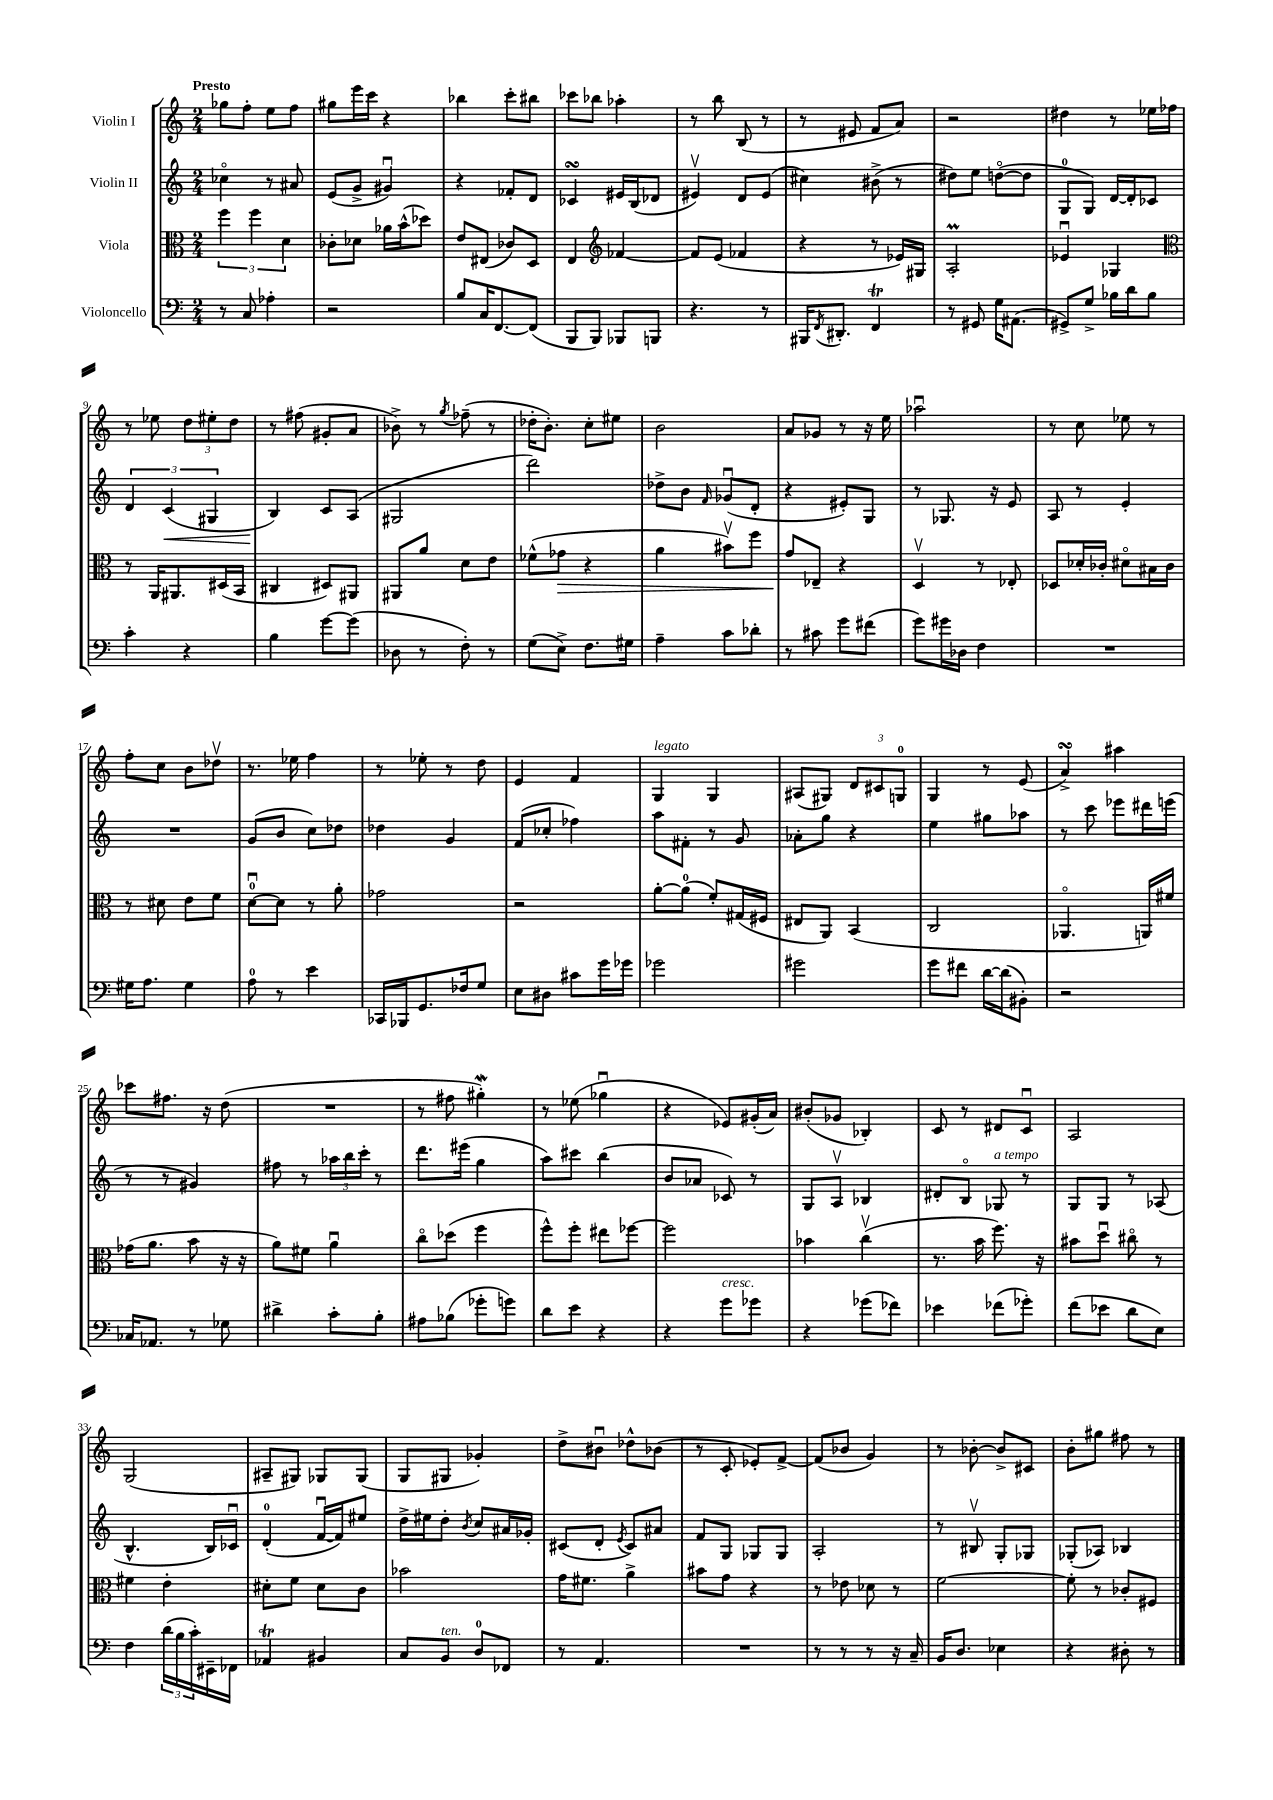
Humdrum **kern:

**kern	**kern	**kern	**kern
*staff4	*staff3	*staff2	*staff1
*clefF4	*clefC3	*clefG2	*clefG2
*k[]	*k[]	*k[]	*k[]
*M2/4	*M2/4	*M2/4	*M2/4
8r	6ff\	4cc-o\	8gg-\L
8C/	.	.	8ff'\J
.	6ff\	.	.
4A-'\	.	8r	8ee\L
.	6d\	.	.
.	.	8a#/	8ff\J
=	=	=	=
2r	8c-'\L	(8e/L	8gg#\L
.	8d-\J	8g^/J	16eee\L
.	.	.	16ccc\JJ
.	16a-\LL	4g#u/)	4r
.	(16b^^\J	.	.
.	8dd-\J)	.	.
=	=	=	=
8B/L	8e/L	4r	4bb-\
16C/K	(8E#/J	.	.
[8.FF/	.	.	.
.	8c-/L)	8f-'/L	8ccc'\L
(8FF/]J	8D/J	8d/J	8bb#\J
=	=	=	=
8BBB/L	4E/	4c-/	8ccc-\L
8BBB/J)	.	.	8bb-\J
*	*clefG2	*	*
8BBB-/L	[4f-/	16e#/LL	4aa-'\
.	.	(16B/J	.
8BBB/J	.	8d-/J	.
=	=	=	=
4.r	8f-/]L	4e#v/)	8r
.	(8e/J	.	8bb\
.	4f-/	8d/L	(8B/
8r	.	(8e#/J	8r
=	=	=	=
16BBB#/LK	4r	4cc#\)	8r
8qFF/	.	.	.
8.DD#'/J	.	.	.
.	.	.	8e#/
4FF/	8r	(8b#^\	8f/L
.	16e-/LL)	8r	8a/J)
.	16G#/JJ	.	.
=	=	=	=
8r	2A'/	8dd#\L)	2r
8GG#/	.	8ee\J	.
16G\LK	.	([8ddo\L	.
(8.AA#\J	.	.	.
.	.	8dd\]J	.
=	=	=	=
8GG#^/L)	4e-u/	8G/L	4dd#\
8G^/J	.	8G/J)	.
16B-\LL	4G-/	[16d/LL	8r
16d\J	.	16d'/]J	.
8B-\J	.	8c-/J	16ee-\LL
.	.	.	16ff-\JJ
=	=	=	=
*	*clefC3	*	*
4c'\	8r	6d/	8r
.	16AA/LK	.	8ee-\
.	.	(6c/	.
.	8.AA#/	.	.
4r	.	.	12dd\L
.	.	6G#/	12ee#'\
.	(16D#/L	.	.
.	.	.	12dd\J
.	16BB/JJ	.	.
=	=	=	=
4B\	4C#/	4B/)	8r
.	.	.	(8ff#\
[8g\L	8D#/L)	8c/L	8g#'/L
(8g\]J	8AA#/J	(8A/J	8a/J
=	=	=	=
8D-\	8AA#/L	2G#/	8b-^\)
8r	8a/J	.	8r
.	.	.	8qgg/
8F'\)	8d\L	.	(8ff-~\
8r	8e\J	.	8r
=	=	=	=
(8G\L	(8f-^^\L	2ddd\)	16dd-'\LK
.	.	.	8.b'\J)
8E^\J)	8g-\J	.	.
8.F\L	4r	.	8cc'\L
.	.	.	8ee#\J
16G#\Jk	.	.	.
=	=	=	=
4A~\	4a\	8dd-^\L	2b\
.	.	8b\J	.
.	.	16qqf/	.
8c\L	8b#v\L)	(8g-u/L	.
8d-'\J	8ff\J	8d'/J	.
=	=	=	=
8r	8g/L	4r	8a/L
8c#\	8E-~/J	.	8g-/J
8g\L	4r	8e#'/L)	8r
(8f#\J	.	8G/J	16r
.	.	.	16ee\
=	=	=	=
8g\L)	4Dv/	8r	2aa-u\
16g#\L	.	8.G-/	.
16D-\JJ	.	.	.
4F\	8r	.	.
.	.	16r	.
.	8E-'/	8e/	.
=	=	=	=
2r	8D-/L	8A/	8r
.	16d-'/L	8r	8cc\
.	16c-'/JJ	.	.
.	8d#o\L	4e'/	8ee-\
.	16B#\L	.	8r
.	16c-\JJ	.	.
=	=	=	=
16G#\LK	8r	2r	8ff'\L
8.A\J	.	.	.
.	8d#\	.	8cc\J
4G#\	8e\L	.	8b\L
.	8f\J	.	8dd-v\J
=	=	=	=
8A\	[8du\L	(8g/L	8.r
8r	8d\]J	8b/J	.
.	.	.	16ee-\
4e\	8r	8cc\L)	4ff\
.	8a'\	8dd-\J	.
=	=	=	=
16CC-/LL	2g-\	4dd-\	8r
16BBB-/J	.	.	.
8.GG/	.	.	8ee-'\
.	.	4g/	8r
16F-/k	.	.	.
8G/J	.	.	8dd\
=	=	=	=
8E\L	2r	(8f/L	4e/
8D#\J	.	8cc-'/J	.
8c#\L	.	4ff-\)	4f/
16g\L	.	.	.
16g-\JJ	.	.	.
=	=	=	=
2g-\	[8a'\L	8aa\L	4G/
.	(8a\]J	8f#'\J	.
.	8f'/L)	8r	4G/
.	(16G#/L	8g/	.
.	16F#/JJ	.	.
=	=	=	=
2g#\	8E#/L	8a-'\L	(8A#/L
.	8AA/J)	8gg\J	8G#/J)
.	(4BB/	4r	12d/L
.	.	.	12c#/
.	.	.	12G/J
=	=	=	=
8g\L	2C/	4ee\	4G/
8f#\J	.	.	.
[16d\LL	.	8gg#\L	8r
(16d\]J	.	.	.
8BB#'\J)	.	8aa-\J	(8e/
=	=	=	=
2r	4.AA-o/	8r	4a^/)
.	.	8ccc\	.
.	.	8eee-\L	4aa#\
.	16AA/LL)	16ddd#\L	.
.	16f#/JJ	(16eee\JJ	.
=	=	=	=
16C-/LK	(16g-\LK	8r	8ccc-\L
8.AA-/J	8.a\J	.	.
.	.	8r	8.ff#\J
8r	8b\	4g#/)	.
.	.	.	16r
8G-\	16r	.	(8dd\
.	16r	.	.
=	=	=	=
4d#^\	8a\L)	8ff#\	2r
.	8f#\J	8r	.
8c'\L	4au\	24aa-\LL	.
.	.	24bb\	.
.	.	24ccc'\JJ	.
8B'\J	.	8r	.
=	=	=	=
8A#\L	8cco\L	8.ddd\L	8r
(8B-\J	(8dd-\J	.	8ff#\
.	.	(16eee#\Jk	.
8g-'\L	4ff\	4gg\	4gg#'\)
8g\J)	.	.	.
=	=	=	=
8d\L	8ff^^\L)	8aa\L)	8r
8e\J	8ff'\J	8ccc#\J	(8ee-\
4r	8ee#\L	(4bb\	4gg-u\
.	[8ff-\J	.	.
=	=	=	=
4r	2ff-\]	8b/L	4r
.	.	8a-/J	.
8g\L	.	8c-/)	8e-/L)
8g-\J	.	8r	(16g#'/L
.	.	.	16a/JJ)
=	=	=	=
4r	4b-\	8G/L	(8b#'/L
.	.	8Av/J	8g-/J
(8g-\L	(4ccv\	4B-/	4B-'/)
8f-\J)	.	.	.
=	=	=	=
4e-\	8.r	8d#'/L	8c/
.	.	8Bo/J	8r
.	16b\	.	.
(8f-\L	8.ff\)	8G-/	8d#/L
8g-'\J)	.	8r	8cu/J
.	16r	.	.
=	=	=	=
(8f\L	8b#\L	8G/L	2A/
8e-\J	8ddu\J	8G/J	.
8d\L	8cc#o\	8r	.
8E\J)	8r	(8A-/	.
=	=	=	=
4F\	4f#\	4.B^^/	(2G/
(24d\LL	4e'\	.	.
24B\	.	.	.
24c'\)	.	.	.
16EE#~\	.	16B/LL)	.
16FF-\JJ	.	16c-u/JJ	.
=	=	=	=
4AA-/	8d#'\L	(4d'/	8A#~/L
.	8f\J	.	8G#/J)
4BB#/	8d#\L	[16fu/LL	8G-/L
.	.	16f/]J)	.
.	8c\J	8ee#/J	(8G-/J
=	=	=	=
8C/L	2b-\	16dd^\LL	8G/L
.	.	16ee#\J	.
8BB/J	.	8dd'\J	8G#/J
.	.	8qb/	.
8D/L	.	8cc/L	4g-'/)
8FF-/J	.	16a#/L	.
.	.	16g-'/JJ	.
=	=	=	=
8r	16g\LK	(8c#/L	8dd^\L
.	8.f#\J	.	.
4.AA/	.	8d'/J	8b#u\J
.	.	8qe/	.
.	4a^\	8c#/L)	8dd-^^\L
.	.	8a#/J	(8b-\J
=	=	=	=
2r	8b#\L	8f/L	8r
.	8g\J	8G/J	8c'/
.	4r	8G-/L	8e-'/L)
.	.	8G-/J	[8f^/J
=	=	=	=
8r	8r	2A'/	(8f/]L
8r	8e-\	.	8b-/J
8r	8d-\	.	4g/)
16r	8r	.	.
16C~/	.	.	.
=	=	=	=
16BB/LK	[2f\	8r	8r
8.D/J	.	.	.
.	.	8B#v/	[8b-'\
4E-\	.	8G'/L	8b-^/]L
.	.	8G-/J	8c#/J
=	=	=	=
4r	8f'\]	(8G-'/L	8b'\L
.	8r	8A-/J)	8gg#\J
8D#'\	8c-'/L	4B-/	8ff#\
8r	8F#/J	.	8r
==	==	==	==
*-	*-	*-	*-
